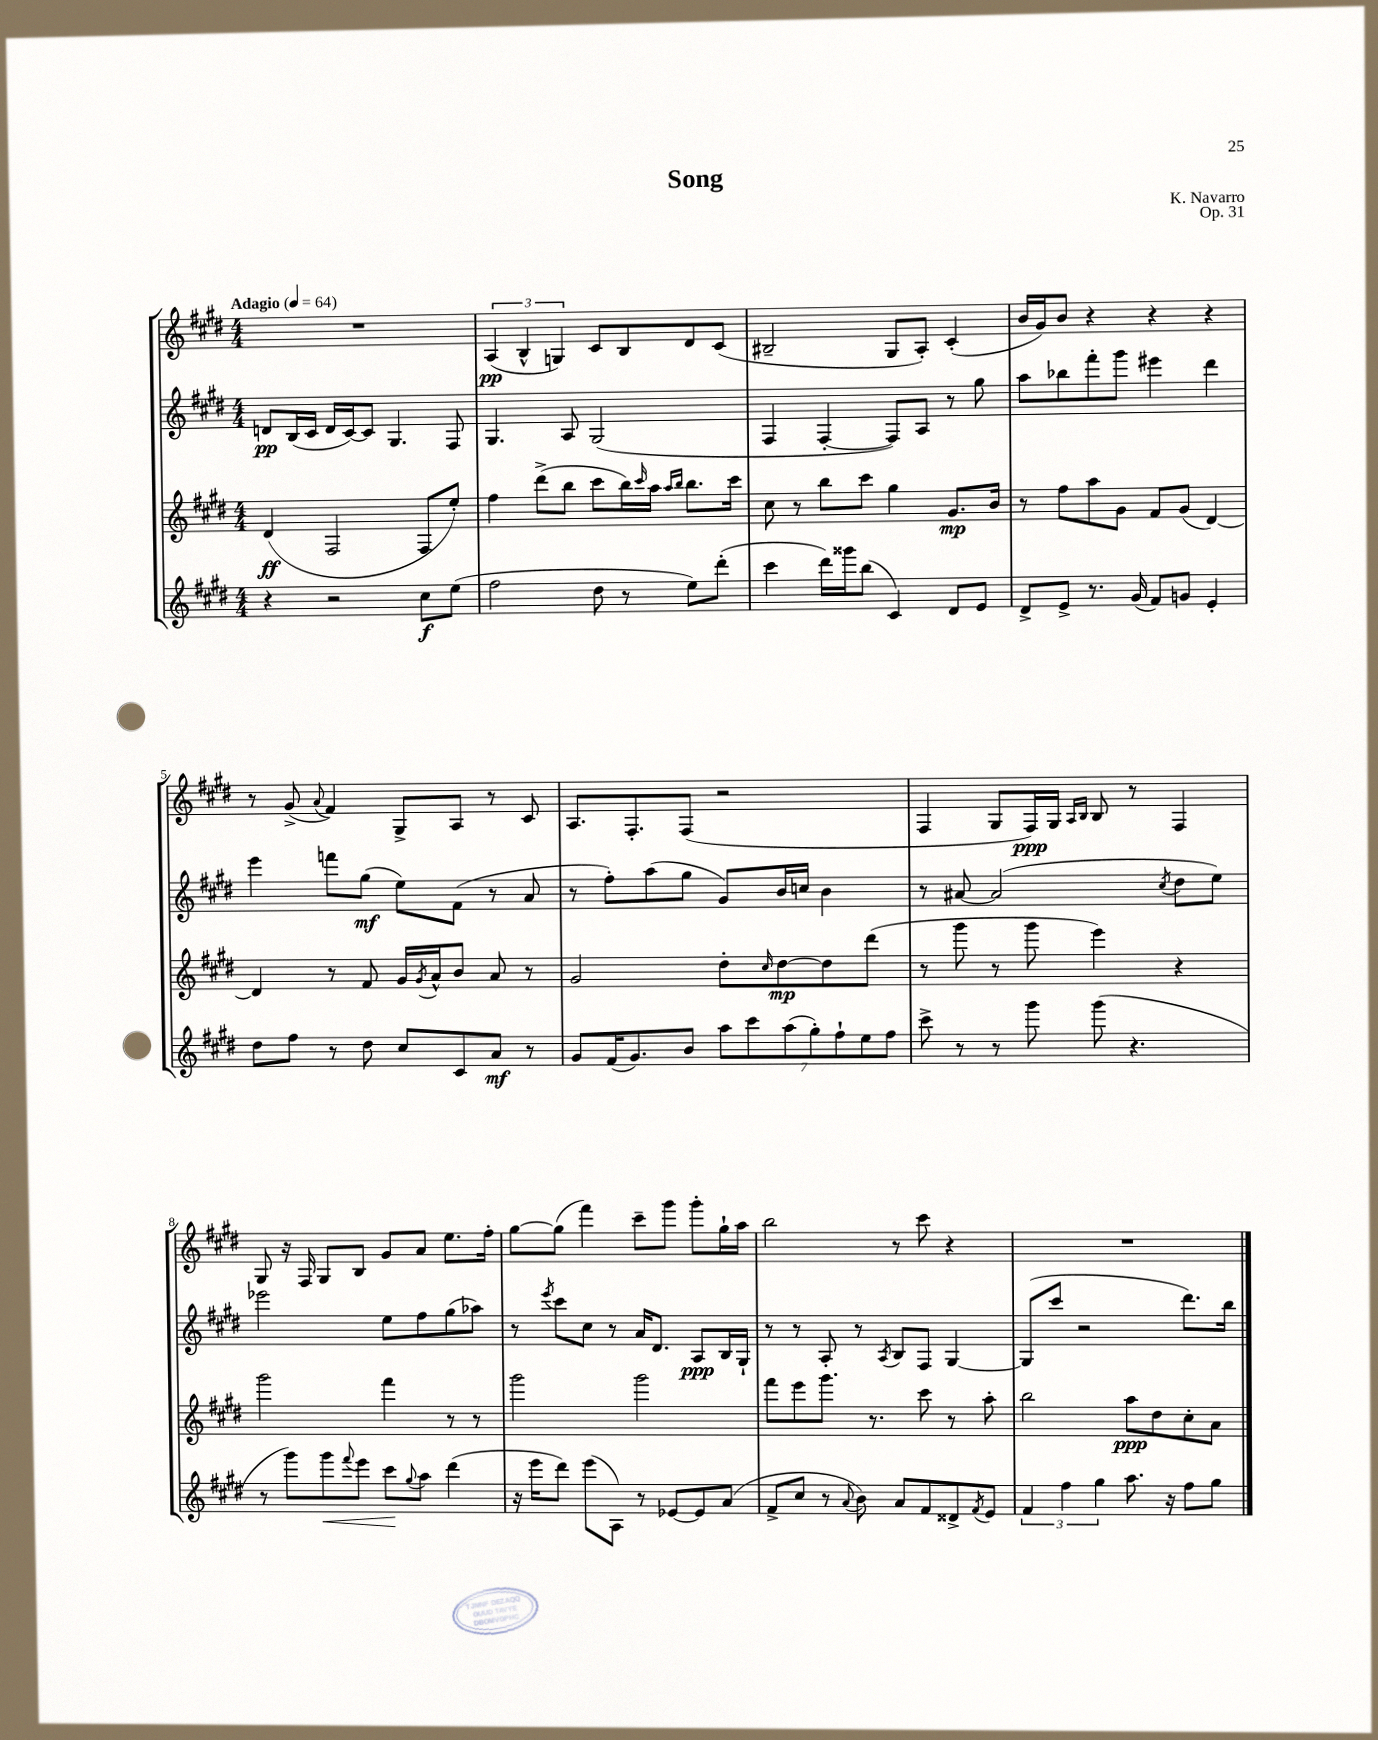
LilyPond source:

\header { title = "Song" composer = "K. Navarro" opus = "Op. 31" }
<<
\new StaffGroup <<
\new Staff = "s0" {
    \clef treble \key e \major \numericTimeSignature \time 4/4 \tempo "Adagio" 4 = 64
    R1 |
    \tuplet 3/2 { a4\pp( b4-^ g4) } cis'8 b8 dis'8 cis'8( |
    bis2-- gis8 a8-.) cis'4-.( |
    b'16 gis'16) b'8 r4 r4 r4 |
    r8 gis'8->( \appoggiatura { a'8 } fis'4) gis8-> a8 r8 cis'8 |
    a8. fis8.-. fis8( r2 |
    fis4 gis8 fis16\ppp) gis16 \grace { a16 b16 } b8 r8 fis4 |
    gis8 r16 fis16 gis8 b8 gis'8 a'8 e''8. fis''16-. |
    gis''8~ gis''8( fis'''4) cis'''8-- gis'''8 gis'''8-. gis''16-! a''16 |
    b''2 r8 cis'''8 r4 |
    R1 \bar "|." |
}
\new Staff = "s1" {
    \clef treble \key e \major \numericTimeSignature \time 4/4
    d'8\pp b16( cis'16 d'16 cis'16~) cis'8 gis4. fis8 |
    gis4. a8 gis2( |
    fis4 fis4~-. fis8) a8 r8 gis''8 |
    a''8 bes''8 fis'''8-. gis'''8 eis'''4 dis'''4 |
    e'''4 f'''8 gis''8\mf( e''8) fis'8( r8 a'8 |
    r8 fis''8-.) a''8( gis''8 gis'8) b'16 c''16 b'4 |
    r8 ais'8~ ais'2( \acciaccatura { cis''8 } dis''8 e''8) |
    ees'''2 e''8 fis''8 gis''8( aes''8) |
    r8 \acciaccatura { e'''8 } cis'''8 cis''8 r8 a'16 dis'8. a8\ppp b16 gis16-! |
    r8 r8 a8-. r8 \acciaccatura { a8 } b8 fis8 gis4~ |
    gis8( cis'''8 r2 dis'''8.) b''16 \bar "|." |
}
\new Staff = "s2" {
    \clef treble \key e \major \numericTimeSignature \time 4/4
    dis'4\ff( fis2 fis8 e''8-.) |
    fis''4 dis'''8->( b''8 cis'''8 b''16) \grace { cis'''16 } a''16 \grace { a''16 b''16 } b''8. cis'''16 |
    cis''8 r8 b''8 cis'''8 gis''4 gis'8.\mp b'16 |
    r8 fis''8 a''8 gis'8 fis'8 gis'8( dis'4~) |
    dis'4 r8 fis'8 gis'16 \acciaccatura { gis'8 } a'16-^ b'8 a'8 r8 |
    gis'2 dis''8-. \grace { cis''16 } dis''8~\mp dis''8 dis'''8( |
    r8 gis'''8 r8 gis'''8 e'''4) r4 |
    gis'''2 fis'''4 r8 r8 |
    gis'''2 gis'''2 |
    fis'''8 e'''8 gis'''8. r8. cis'''8 r8 a''8-. |
    b''2 a''8\ppp dis''8 cis''8-. a'8 \bar "|." |
}
\new Staff = "s3" {
    \clef treble \key e \major \numericTimeSignature \time 4/4
    r4 r2 cis''8\f e''8( |
    fis''2 dis''8 r8 e''8) dis'''8-.( |
    cis'''4 dis'''16) gisis'''16 b''8( cis'4) dis'8 e'8 |
    dis'8-> e'8-> r8. gis'16( fis'8) g'8 e'4-. |
    dis''8 fis''8 r8 dis''8 cis''8 cis'8 a'8\mf r8 |
    gis'8 fis'16( gis'8.) b'8 \tuplet 7/4 { a''8 cis'''8 a''8( gis''8-.) fis''8-! e''8 fis''8 } |
    cis'''8-> r8 r8 gis'''8 gis'''8( r4. |
    r8 gis'''8) gis'''8\< \appoggiatura { fis'''8 } e'''8 cis'''8\! \appoggiatura { gis''8 } a''8 dis'''4( |
    r16 e'''16 dis'''8) e'''8( a8) r8 ees'8~ ees'8 a'8( |
    fis'8-> cis''8 r8 \appoggiatura { a'8 } b'8) a'8 fis'8 disis'8-> \acciaccatura { fis'8 } e'8 |
    \tuplet 3/2 { fis'4 fis''4 gis''4 } a''8. r16 fis''8 gis''8 \bar "|." |
}
>>
>>
